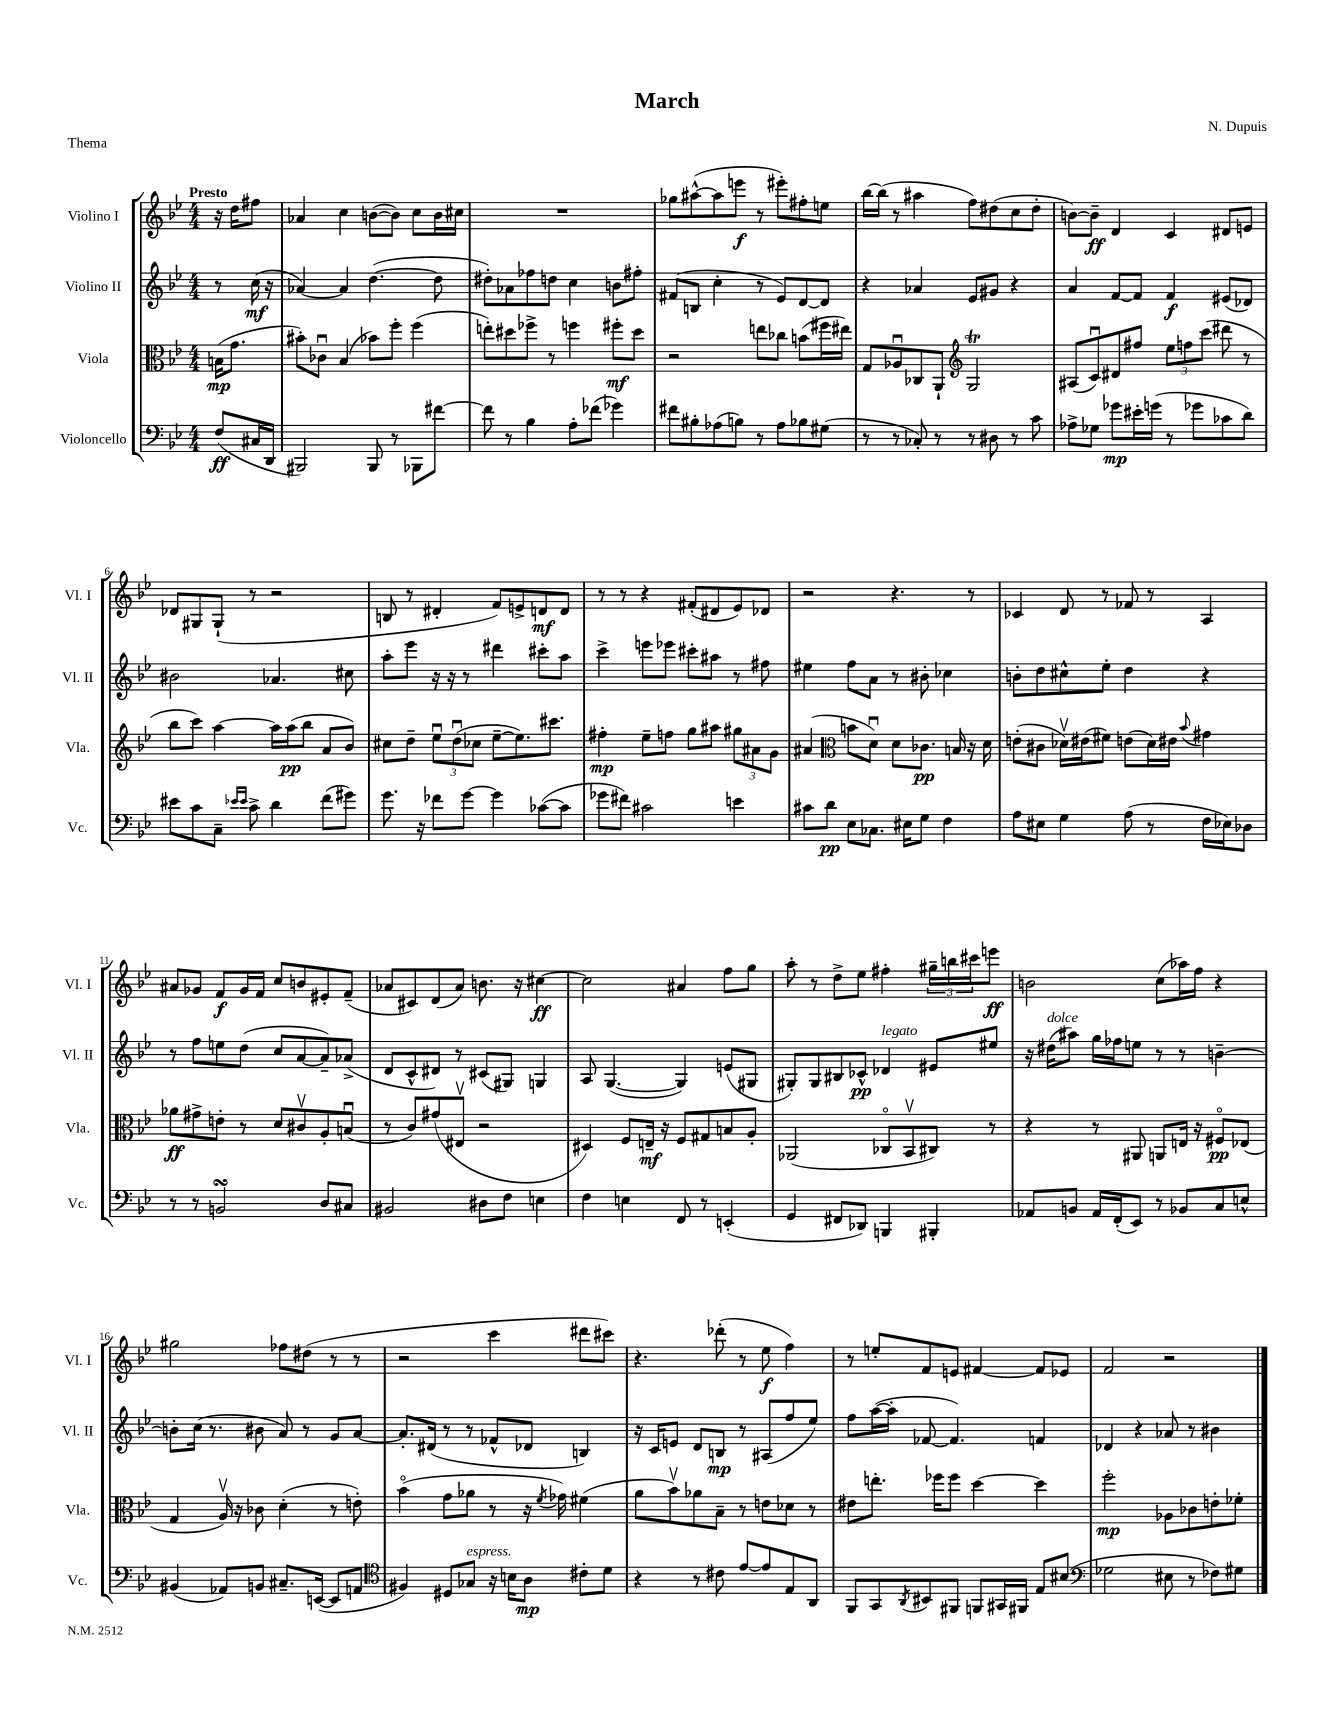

**kern	**kern	**kern	**kern
*staff4	*staff3	*staff2	*staff1
*clefF4	*clefC3	*clefG2	*clefG2
*k[b-e-]	*k[b-e-]	*k[b-e-]	*k[b-e-]
*M4/4	*M4/4	*M4/4	*M4/4
(8F	(16B	8r	16r
.	8.g	.	16dd
16C#	.	(16cc	8ff#
16DD	.	16r	.
=	=	=	=
2BBB#)	8b#')	[4a-)	4a-
.	8c-u	.	.
.	(4B-	4a-]	4cc
8BBB#	8b-)	([4.dd	([8b
8r	8ff'	.	8b])
8BBB-	(4ff	.	8cc
[8f#	.	8dd]	16b
.	.	.	16cc#
=	=	=	=
8f#]	8ee')	8dd#')	1r
8r	8dd#	8a-	.
4B-	8ff-^	8ff-	.
.	8r	8dd	.
8A'	4ff	4cc	.
(8f-	.	.	.
4g-)	8ff#'	8b	.
.	8dd#	8ff#'	.
=	=	=	=
8f#	2r	(8f#	8gg-
8B#'	.	8B	([8aa#^^
(8A-	.	4cc'	8aa#]
8B)	.	.	8eee
8r	8ee	8r	8r
8A-	8cc-	8e-)	8eee#')
8B-	(8b	[8d	8ff#'
(8G#	16ff#	8d]	8ee
.	16ee#)	.	.
=	=	=	=
8r	8G	4r	[16bb-
.	.	.	(16bb-]
8r	8A-u	.	8r
8C-')	8C-	4a-	4aa#
8r	8AA`	.	.
*	*clefG2	*	*
8r	2G	8e-	8ff)
8D#	.	8g#	(8dd#
8r	.	4r	8cc
8c	.	.	8dd#'
=	=	=	=
8A-^	(8A#	4a	[8b)
8G-	8cu)	.	8b~]
8g-	8d#	[8f	4d
16e#'	8ff#	8f]	.
(16g	.	.	.
8r	12ee-	4f	4c
.	12ff	.	.
8g-	.	.	.
.	(12ccc	.	.
8c-	8ddd#	(8e#	8d#
8d)	8r	8d-)	8e
=	=	=	=
8e#	8bb-	2b#	8d-
8c	8ccc)	.	8G#
8C~	[4aa	.	(8G#`
16qqe-	.	.	.
16qqe-	.	.	.
8c^	.	.	8r
4d	16aa]	4.a-	2r
.	(16aa	.	.
.	8bb-	.	.
(8f	8a	.	.
8g#)	8b-)	8cc#	.
=	=	=	=
8.g	8cc#	8aa'	8B
.	8dd~	8eee-	8r
16r	.	.	.
8f-	12ee-u	16r	4d#'
.	.	16r	.
.	(12ddu	.	.
[8g	.	8r	.
.	12cc-	.	.
4g]	[8ee-~	4ddd#	8f)
.	8.ee-])	.	8e^
([8c-	.	8ccc#'	8d
.	8.ccc#	.	.
8c-]	.	8aa	8d
=	=	=	=
8g-	4ff#'	4ccc^	8r
8f#)	.	.	8r
2c#	8ee-~	8eee	4r
.	8ff	8eee-	.
.	8gg	8ccc#'	(8f#'
.	8aa#	8aa#	8d#
4e	12gg#	8r	8e-)
.	12a#	.	.
.	.	8ff#	8d-
.	12g	.	.
=	=	=	=
8c#	(4a#	4ee#	2r
8d	.	.	.
*	*clefC3	*	*
8E-	8b	8ff	.
8.C-	8du)	8a	.
.	8d	8r	4.r
16E#	.	.	.
8G	8.c-	8b#'	.
4F	.	4cc-	.
.	16B	.	.
.	16r	.	8r
.	16d	.	.
=	=	=	=
8A	(8e'	8b'	4c-
8E#	8c#	8dd	.
4G	16d-v)	8cc#^^	8d
.	(16e#	.	.
.	8f#)	8ee-'	8r
(8A	(8e	4dd	8f-
8r	16d-)	.	8r
.	16e#	.	.
.	8qqb-	.	.
16F	4g#	4r	4A
16E-)	.	.	.
8D-	.	.	.
=	=	=	=
8r	8a-	8r	8a#
8r	8g#^	8ff	8g-
2BB	8e'	8ee	8f
.	8r	(8dd	16g-
.	.	.	16f
.	8d	8cc	8cc
.	8c#v	[8a	8b
8D	8A'	8a~])	8e#'
8C#	(8Bu	(8a-^	(8f~
=	=	=	=
2BB#	8r	8d	8a-
.	8c)	8c^^	8c#)
.	(8g#	8d#)	(8d
.	8E#v	8r	8a-)
8D#	2r	(8c#	8.b
8F	.	8G#)	.
.	.	.	16r
4E	.	4G	[4cc#
=	=	=	=
4F	4D#)	8A	2cc#]
.	.	([4.G	.
4E	8F	.	.
.	16E~	.	.
.	16r	.	.
8FF	8F	4G])	4a#
8r	8G#	.	.
(4EE'	8B	(8e	8ff
.	8A'	8G#	8gg
=	=	=	=
4GG	(2AA-	8G#')	8aa'
.	.	8G#	8r
8FF#	.	8B#	8dd^
8DD-)	.	8c-^^	8ee-
4BBB	8C-o	4d-	4ff#'
.	8BB-v	.	.
4BBB#'	8C#)	8e#	24gg#~
.	.	.	24bb
.	.	.	24ccc#
.	8r	8ee#	8eee
=	=	=	=
8AA-	4r	16r	2b
.	.	(16dd#	.
8BB	.	8aa#)	.
16AA-	8r	16gg	.
(16FF'	.	16ff-	.
8EE-)	8AA#	8ee	.
8r	8AA	8r	(8cc
8BB-	16E	8r	16aa-)
.	16r	.	16ff
8C	8F#o	[4b~	4r
8E^^	(8E-	.	.
=	=	=	=
(4BB#	4G	8b']	2gg#
.	.	(16cc	.
.	.	8.r	.
8AA-)	16Av)	.	.
.	16r	.	.
8BB	8c-	8b#	.
8.C#~	(4d'	8a)	8ff-
.	.	8r	(8dd#
([16EE	.	.	.
8EE]	8r	8g	8r
8AA	8e')	[8a	8r
=	=	=	=
*clefC4	*	*	*
4F#)	(4b-o	8.a']	2r
.	.	(16d#	.
8D#	8g	8r	.
8G-	8a-	8r	.
16r	8r	8f-^^	4ccc
16B	.	.	.
8A	16r	8d-	.
.	8qf	.	.
.	16g-)	.	.
8c#'	(4f#	4B)	8ddd#
8d	.	.	8ccc#)
=	=	=	=
4r	8a	16r	4.r
.	.	16c	.
.	8b-v)	8e	.
8r	8a-	8d	.
8c#	8B-~	8B	(8ddd-'
[8e-	8r	8r	8r
8e-]	8e	(8A#	8ee-
8E-	8d-	8ff	4ff)
8AA	8r	8ee-)	.
=	=	=	=
8FF	8e#	8ff	8r
8GG	8.ee'	([16aa	8ee'
.	.	16aa']	.
8qAA	.	.	.
8BB#	.	[8f-	8f
.	16ff-	.	.
8FF#	8ff-	4.f-])	8e
8FF	[4dd	.	[4f#
16GG#	.	.	.
16FF#	.	.	.
8E-	4dd]	4f	8f#]
(8B#	.	.	8e-
=	=	=	=
*clefF4	*	*	*
2G-	2ff'	4d-	2f
.	.	4r	.
8E#	8A-	8a-	2r
8r	8c-	8r	.
8F-)	8e'	4b#	.
8G#	8f-'	.	.
==	==	==	==
*-	*-	*-	*-
